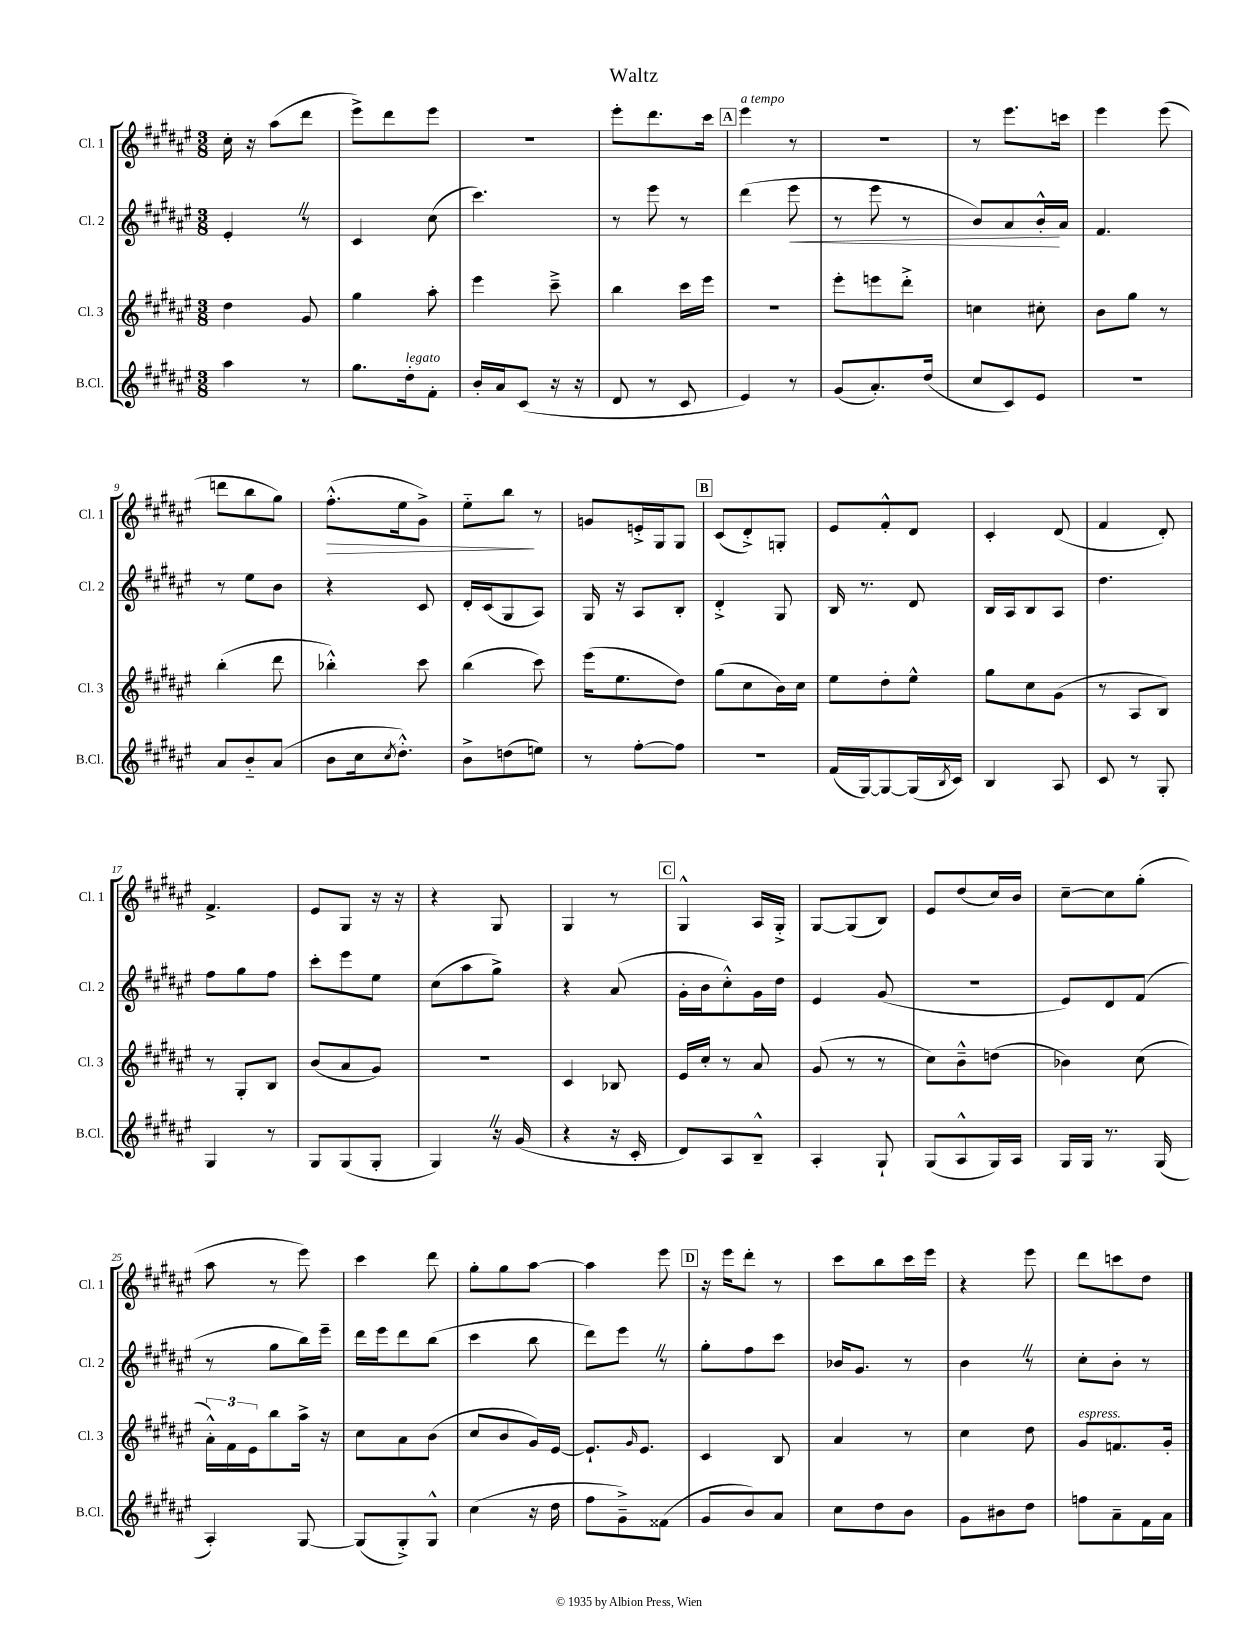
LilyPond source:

\header { title = "Waltz" }
<<
\new StaffGroup <<
\new Staff = "s0" \with { instrumentName = "Cl. 1" shortInstrumentName = "Cl. 1" } {
    \clef treble \key fis \major \numericTimeSignature \time 3/8
    cis''16-. r16 ais''8( dis'''8 |
    eis'''8->) dis'''8 eis'''8 |
    R4. |
    eis'''8-. dis'''8. cis'''16 |
    \mark \markup { \box "A" } eis'''4^\markup { \italic "a tempo" } r8 |
    R4. |
    r8 eis'''8. c'''16 |
    eis'''4 eis'''8( |
    d'''8 b''8 gis''8) |
    fis''8.-.-^\>( eis''16 gis'8->) |
    eis''8-_ b''8\! r8 |
    g'8 e'16-.-> gis16 gis8 |
    \mark \markup { \box "B" } cis'8( dis'8-.->) g8-. |
    eis'8 fis'8-.-^ dis'8 |
    cis'4-. dis'8( |
    fis'4 dis'8-.) |
    fis'4.-> |
    eis'8 gis8 r16 r16 |
    r4 gis8 |
    gis4 r8 |
    \mark \markup { \box "C" } gis4-^ ais16 gis16-.-> |
    gis8~ gis8( b8) |
    eis'8 dis''8( cis''16) b'16 |
    cis''8~-- cis''8 gis''8-.( |
    ais''8 r8 eis'''8) |
    cis'''4 dis'''8 |
    gis''8-. gis''8 ais''8~ |
    ais''4 eis'''8 |
    \mark \markup { \box "D" } r16 eis'''16 dis'''8-. r8 |
    cis'''8 b''8 cis'''16 eis'''16 |
    r4 eis'''8 |
    dis'''8 c'''8 dis''8 \bar "|." |
}
\new Staff = "s1" \with { instrumentName = "Cl. 2" shortInstrumentName = "Cl. 2" } {
    \clef treble \key fis \major \numericTimeSignature \time 3/8
    eis'4-. \once \override BreathingSign.text = \markup { \musicglyph "scripts.caesura.straight" } \breathe r8 |
    cis'4 cis''8( |
    cis'''4.) |
    r8 eis'''8 r8 |
    \mark \markup { \box "A" } dis'''4( eis'''8\< |
    r8 eis'''8 r8 |
    b'8) ais'8 b'16-.-^\! ais'16 |
    fis'4. |
    r8 eis''8 b'8 |
    r4 cis'8 |
    dis'16-. cis'16( gis8 ais8) |
    gis16 r16 ais8 b8-. |
    \mark \markup { \box "B" } dis'4-.-> gis8 |
    b16 r8. dis'8 |
    b16 ais16 b8 ais8 |
    dis''4. |
    fis''8 gis''8 fis''8 |
    cis'''8-. eis'''8 eis''8 |
    cis''8( ais''8 gis''8->) |
    r4 ais'8( |
    \mark \markup { \box "C" } gis'16-. b'16 cis''8-.-^) gis'16 dis''16 |
    eis'4 gis'8( |
    R4. |
    eis'8) dis'8 fis'8( |
    r8 gis''8 b''16) eis'''16-- |
    dis'''16 eis'''16 dis'''8 b''8( |
    cis'''4 b''8 |
    dis'''8) eis'''8 \once \override BreathingSign.text = \markup { \musicglyph "scripts.caesura.straight" } \breathe r8 |
    \mark \markup { \box "D" } gis''8-. fis''8 cis'''8 |
    bes'16 gis'8. r8 |
    b'4 \once \override BreathingSign.text = \markup { \musicglyph "scripts.caesura.straight" } \breathe r8 |
    cis''8-. b'8-. r8 \bar "|." |
}
\new Staff = "s2" \with { instrumentName = "Cl. 3" shortInstrumentName = "Cl. 3" } {
    \clef treble \key fis \major \numericTimeSignature \time 3/8
    dis''4 gis'8 |
    gis''4 ais''8-. |
    eis'''4 cis'''8---> |
    b''4 cis'''16 eis'''16 |
    \mark \markup { \box "A" } R4. |
    eis'''8-. e'''8 dis'''8-.-> |
    c''4 cis''8-. |
    b'8 gis''8 r8 |
    b''4-.( dis'''8 |
    bes''4-.-^) cis'''8 |
    b''4( cis'''8) |
    eis'''16( eis''8. dis''8) |
    \mark \markup { \box "B" } gis''8( cis''8 b'16) cis''16 |
    eis''8 dis''8-. eis''8-^ |
    gis''8 cis''8 gis'8( |
    r8 ais8 b8) |
    r8 gis8-. b8 |
    b'8( ais'8 gis'8) |
    R4. |
    cis'4 bes8 |
    \mark \markup { \box "C" } eis'16 cis''16-. r8 ais'8 |
    gis'8( r8 r8 |
    cis''8) b'8---^ d''8( |
    bes'4) cis''8( |
    \tuplet 3/2 { ais'16-.-^) fis'16 eis'16 } b''8 ais''16-> r16 |
    cis''8 ais'8 b'8( |
    cis''8 b'8 gis'16) eis'16~ |
    eis'8.-! \grace { gis'16 } eis'8. |
    \mark \markup { \box "D" } cis'4 b8 |
    ais'4 r8 |
    cis''4 dis''8 |
    gis'8^\markup { \italic "espress." } f'8. gis'16-. \bar "|." |
}
\new Staff = "s3" \with { instrumentName = "B.Cl." shortInstrumentName = "B.Cl." } {
    \clef treble \key fis \major \numericTimeSignature \time 3/8
    ais''4 r8 |
    gis''8. dis''16-.^\markup { \italic "legato" } fis'8-. |
    b'16-. ais'16 cis'8( r16 r16 |
    dis'8 r8 cis'8 |
    \mark \markup { \box "A" } eis'4) r8 |
    gis'8( ais'8.-.) dis''16( |
    cis''8 cis'8) eis'8 |
    R4. |
    ais'8 b'8-_ ais'8( |
    b'8 cis''16 \acciaccatura { cis''8 } dis''8.-.-^) |
    b'8-> d''8( e''8) |
    r8 fis''8~-. fis''8 |
    \mark \markup { \box "B" } R4. |
    fis'16( gis16~) gis8~ gis16( \acciaccatura { b8 } cis'16) |
    b4 ais8 |
    cis'8 r8 gis8-. |
    gis4 r8 |
    gis8 gis8( gis8-. |
    gis4) \once \override BreathingSign.text = \markup { \musicglyph "scripts.caesura.straight" } \breathe r16 gis'16( |
    r4 r16 cis'16-. |
    \mark \markup { \box "C" } dis'8) ais8 b8---^ |
    ais4-. gis8-! |
    gis8( ais8-^ gis16) ais16 |
    gis16 gis16 r8. gis16( |
    ais4-.) gis8~ |
    gis8( gis8-.->) gis8-^ |
    cis''4( r16 dis''16 |
    fis''8 gis'8--->) fisis'8( |
    \mark \markup { \box "D" } gis'8 b'8) ais'8 |
    cis''8 dis''8 b'8 |
    gis'8 bis'8 dis''8 |
    f''8 ais'8-- fis'16 ais'16 \bar "|." |
}
>>
>>
